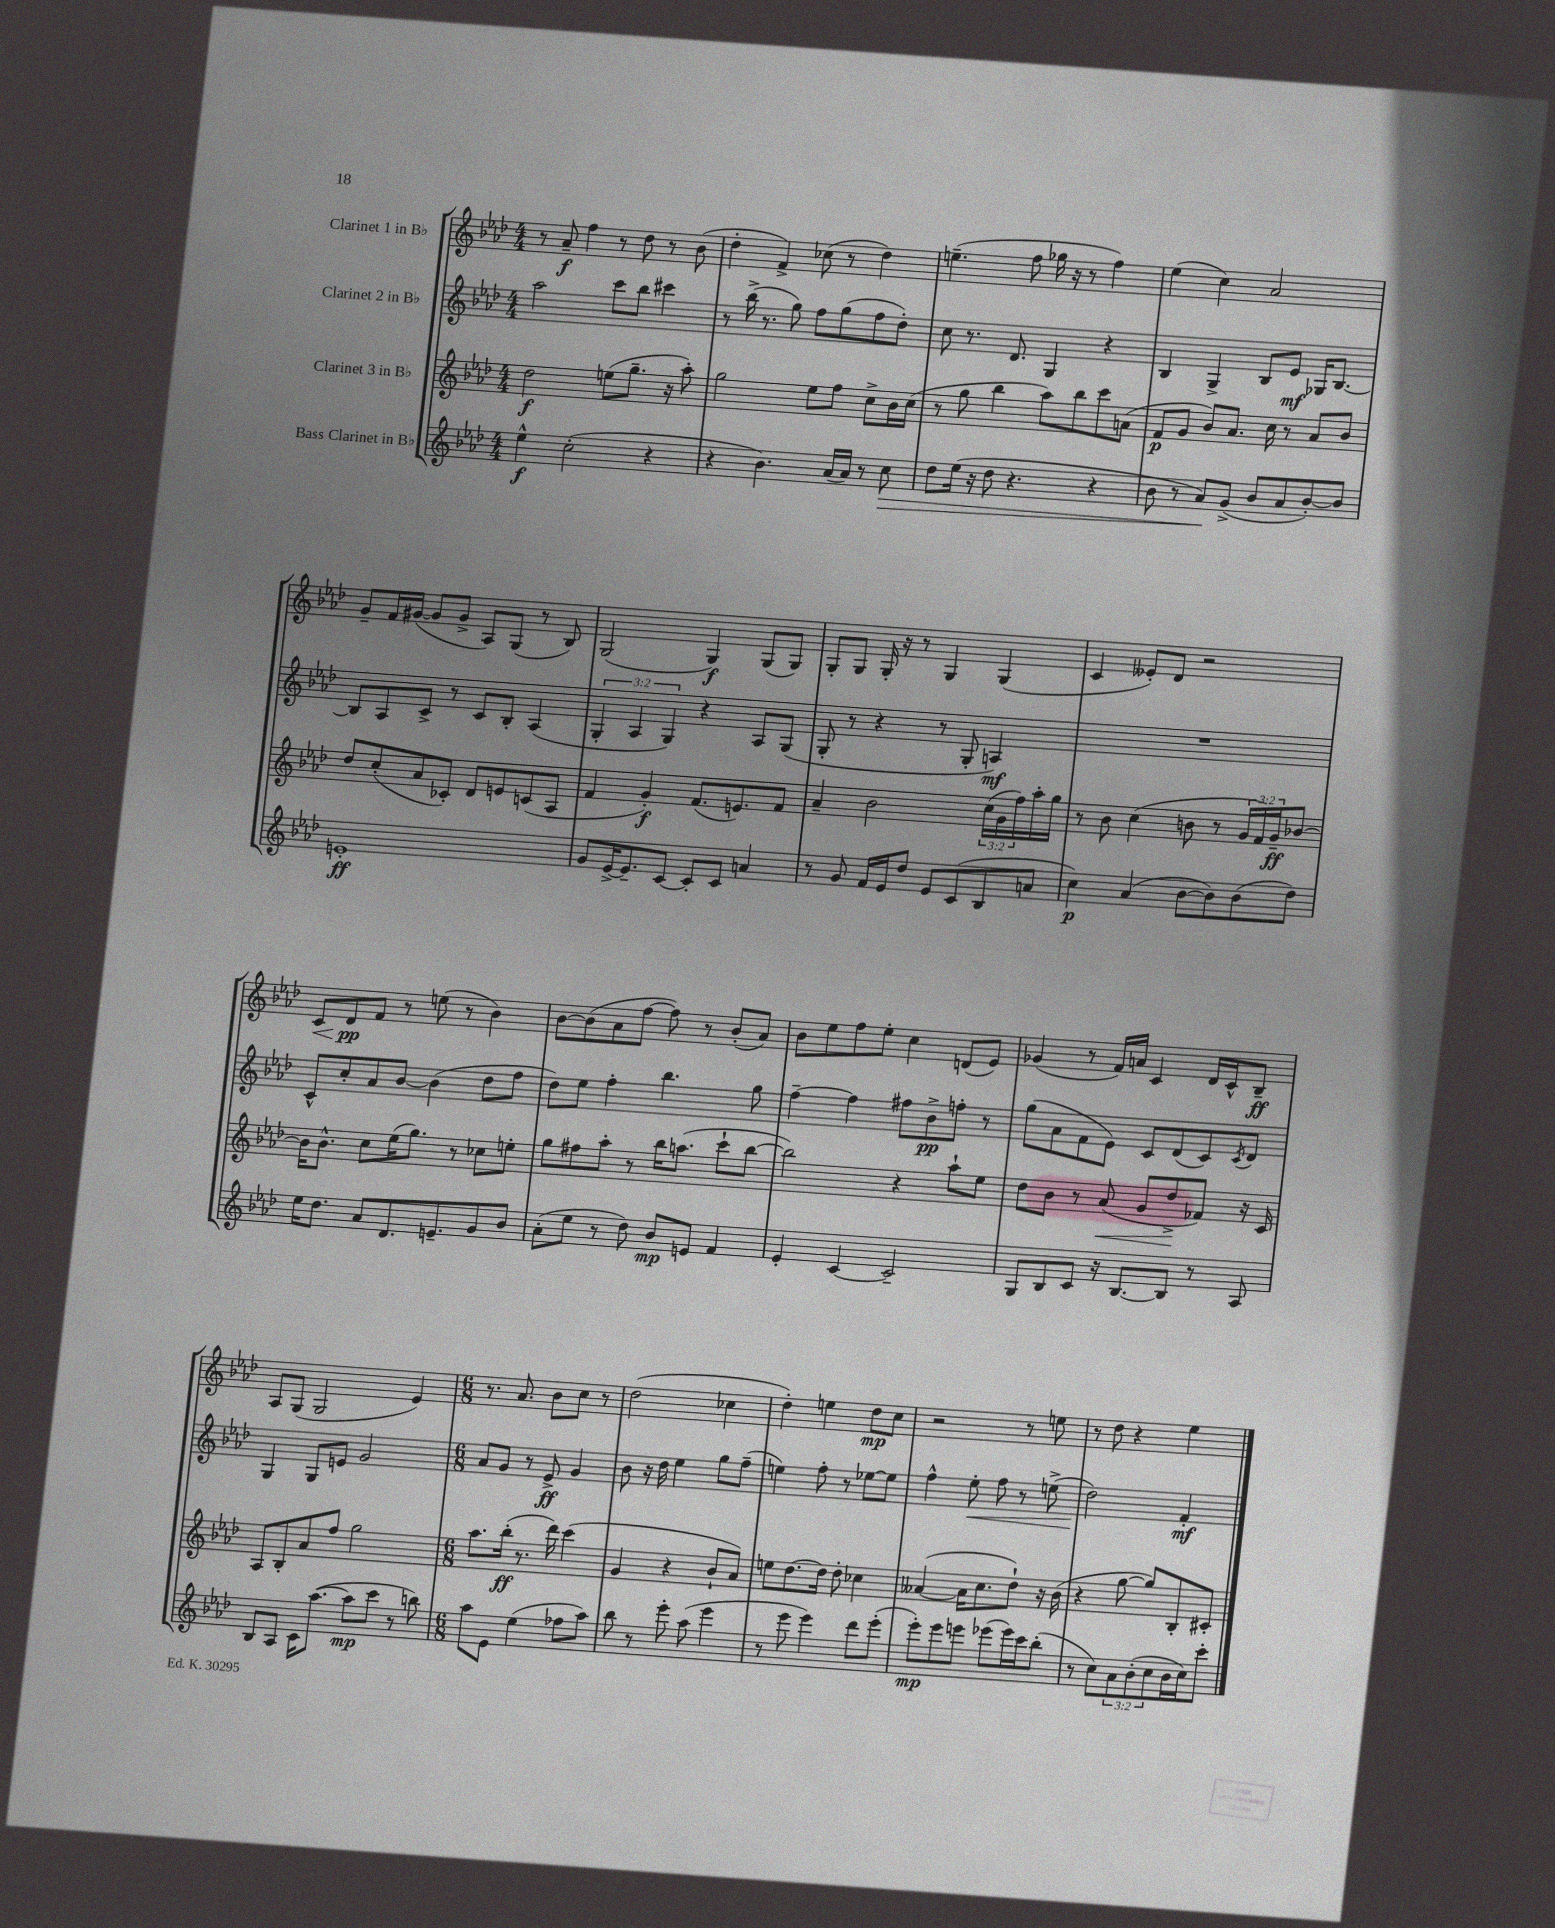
<<
\new StaffGroup <<
\new Staff = "s0" \with { instrumentName = "Clarinet 1 in Bb" } {
    \clef treble \key aes \major \numericTimeSignature \time 4/4
    r8 aes'8--\f f''4 r8 des''8 r8 bes'8( |
    des''4-. f'4->) ces''8( r8 des''4) |
    e''4.--( f''8 ges''16 r16 r8 f''4) |
    ees''4( c''4) aes'2 |
    g'8-- f'16 gis'16~( gis'8 gis'8-> aes8) g8( r8 bes8) |
    g2( g4\f) g8( g8) |
    g8-. g8 g16-. r16 r8 g4 g4( |
    c'4 eeses'8-.) des'8 r2 |
    c'8\< des'8\pp\! f'8 r8 e''8( r8 bes'4) |
    bes'8~ bes'8( aes'8 f''8~ f''8) r8 bes'8-.( aes'8) |
    bes'8 ees''8 f''8 ees''8-. c''4 d'8( ees'8) |
    ges'4( r8 f'16) a'16 c'4 des'16 c'16-^ bes8--\ff |
    aes8 g8( g2 ees'4) |
    \numericTimeSignature \time 6/8 r8. aes'8. bes'8 c''8 r8 |
    des''2( ces''4 |
    des''4-.) e''4 des''8\mp c''8 |
    r2 r8 e''8 |
    r8 des''8 r4 ees''4 \bar "|." |
}
\new Staff = "s1" \with { instrumentName = "Clarinet 2 in Bb" } {
    \clef treble \key aes \major \numericTimeSignature \time 4/4 \override Staff.TupletNumber.text = #tuplet-number::calc-fraction-text
    aes''2 c'''8 bes''8 cis'''4 |
    r8 bes''16->( r8. g''8) f''8 g''8( f''8 des''8-.) |
    c''8 r8. des'8. g4 r4 |
    bes4 g4-> bes8 ees'8\mf ges16 bes8.~ |
    bes8 aes8 c'8-> r8 c'8 bes8-. aes4( |
    \tuplet 3/2 { g4-. aes4 g4) } r4 aes8 g8( |
    g8-. r8 r4 r8 g8-. a4\mf) |
    R1 |
    c'8-^ c''8-. aes'8 bes'8~ bes'4( des''8 f''8 |
    des''8) ees''8 f''4-. bes''4. g''8 |
    f''4~-- f''4 fis''8 bes'8->\pp f''8-. r8 |
    g''8( aes'8 f'8 ees'8) c'8 des'8( c'8) \acciaccatura { c'8 } des'8 |
    g4 g8 e'8 g'2 |
    \numericTimeSignature \time 6/8 aes'8 g'8 r8 ees'8->\ff g'4 |
    bes'8 r16 des''16 ees''4 g''8 f''8--( |
    e''4) f''8-. r8 ees''8~ ees''8 |
    f''4-^ ees''8-.\< f''8 r8 e''8->( |
    des''2\!) f'4-.\mf \bar "|." |
}
\new Staff = "s2" \with { instrumentName = "Clarinet 3 in Bb" } {
    \clef treble \key aes \major \numericTimeSignature \time 4/4 \override Staff.TupletNumber.text = #tuplet-number::calc-fraction-text
    des''2\f e''8( g''8.-- r16 aes''8-.) |
    g''2 ees''8 f''8 c''8-> bes'16 c''16( |
    r8 g''8 bes''4 aes''8) bes''8 c'''8 a'8( |
    f'8\p g'8 bes'8) aes'8. c''16 r8 aes'8 bes'8 |
    des''8 c''8-.( aes'8 ces'8-.) des'8 e'8 c'8( aes8 |
    f'4 g'4-.\f) f'8.( e'8.) f'8 |
    aes'4-- bes'2 \tuplet 3/2 { c''16( g'16 f''16) } aes''16-. g''16 |
    r8 bes'8 c''4( b'8 r8 \tuplet 3/2 { g'16 f'16) g'16--\ff } bes'8~ |
    bes'16 bes'8.-^ c''8 ees''16( g''8.) r8 ces''8 e''8-. |
    g''8 fis''8 aes''8-. r8 bes''16 a''8.( c'''8-! bes''8~ |
    bes''2) r4 aes''8-! ees''8 |
    des''8 bes'8 r8 aes'8\<( g'8 des''8->\! fes'8) r16 c'16 |
    aes8 bes8-. aes'8 f''8 g''2 |
    \numericTimeSignature \time 6/8 aes''8. bes''16-.\ff( r8. des'''16) c'''4( |
    g'4 r4 bes'8-! aes'8) |
    e''8 des''8.~ des''16 des''8-. ces''4 |
    aeses'4~( aeses'16 c''8. des''8-!) r16 bes'16( |
    r4 g''8~ g''8) bes8-. cis'8-. \bar "|." |
}
\new Staff = "s3" \with { instrumentName = "Bass Clarinet in Bb" } {
    \clef treble \key aes \major \numericTimeSignature \time 4/4 \override Staff.TupletNumber.text = #tuplet-number::calc-fraction-text
    ees''4-^\f c''2-.( r4 |
    r4 bes'4.) aes'16( aes'16) r8 c''8\> |
    des''8 ees''16( r16 des''8 r4. r4 |
    bes'8 r8 aes'8\!) g'8->( bes'8 aes'8 bes'8~-.) bes'8 |
    e'1-.\ff |
    g'8 ees'16~-> ees'8.-- c'8~ c'8-. c'8 a'4 |
    r8 g'8 f'16 ees'16 des''8 ees'8 c'8( bes8 a'8 |
    c''4\p) aes'4( bes'8~ bes'8) bes'8( des''8) |
    ees''16 des''8. aes'8 des'8. e'8.-- g'8 bes'8 |
    aes'8-.( ees''8 r8 des''8) bes'8\mp e'8 f'4 |
    ees'4-. c'4~ c'2-- |
    g8 bes8 c'8 r16 bes8.~ bes8 r8 aes8 |
    bes8 aes8 c'16 aes''8.~( aes''8\mp c'''8 r8 b''8) |
    \numericTimeSignature \time 6/8 aes''8 ees'8 ees''4( fes''8 aes''8) |
    bes''8 r8 ees'''8-. aes''8( ees'''4 |
    r8 ees'''8 ees'''4) des'''8 ees'''8-.( |
    ees'''8-.\mp) ees'''8 e'''8 ees'''8( ees'''16) c'''16 bes''8-.( |
    r8 c''8) \tuplet 3/2 { aes'8 bes'8-.( c''8 } bes'16 c''16) c'''8-. \bar "|." |
}
>>
>>
\layout { \context { \Score \remove "Bar_number_engraver" } }
